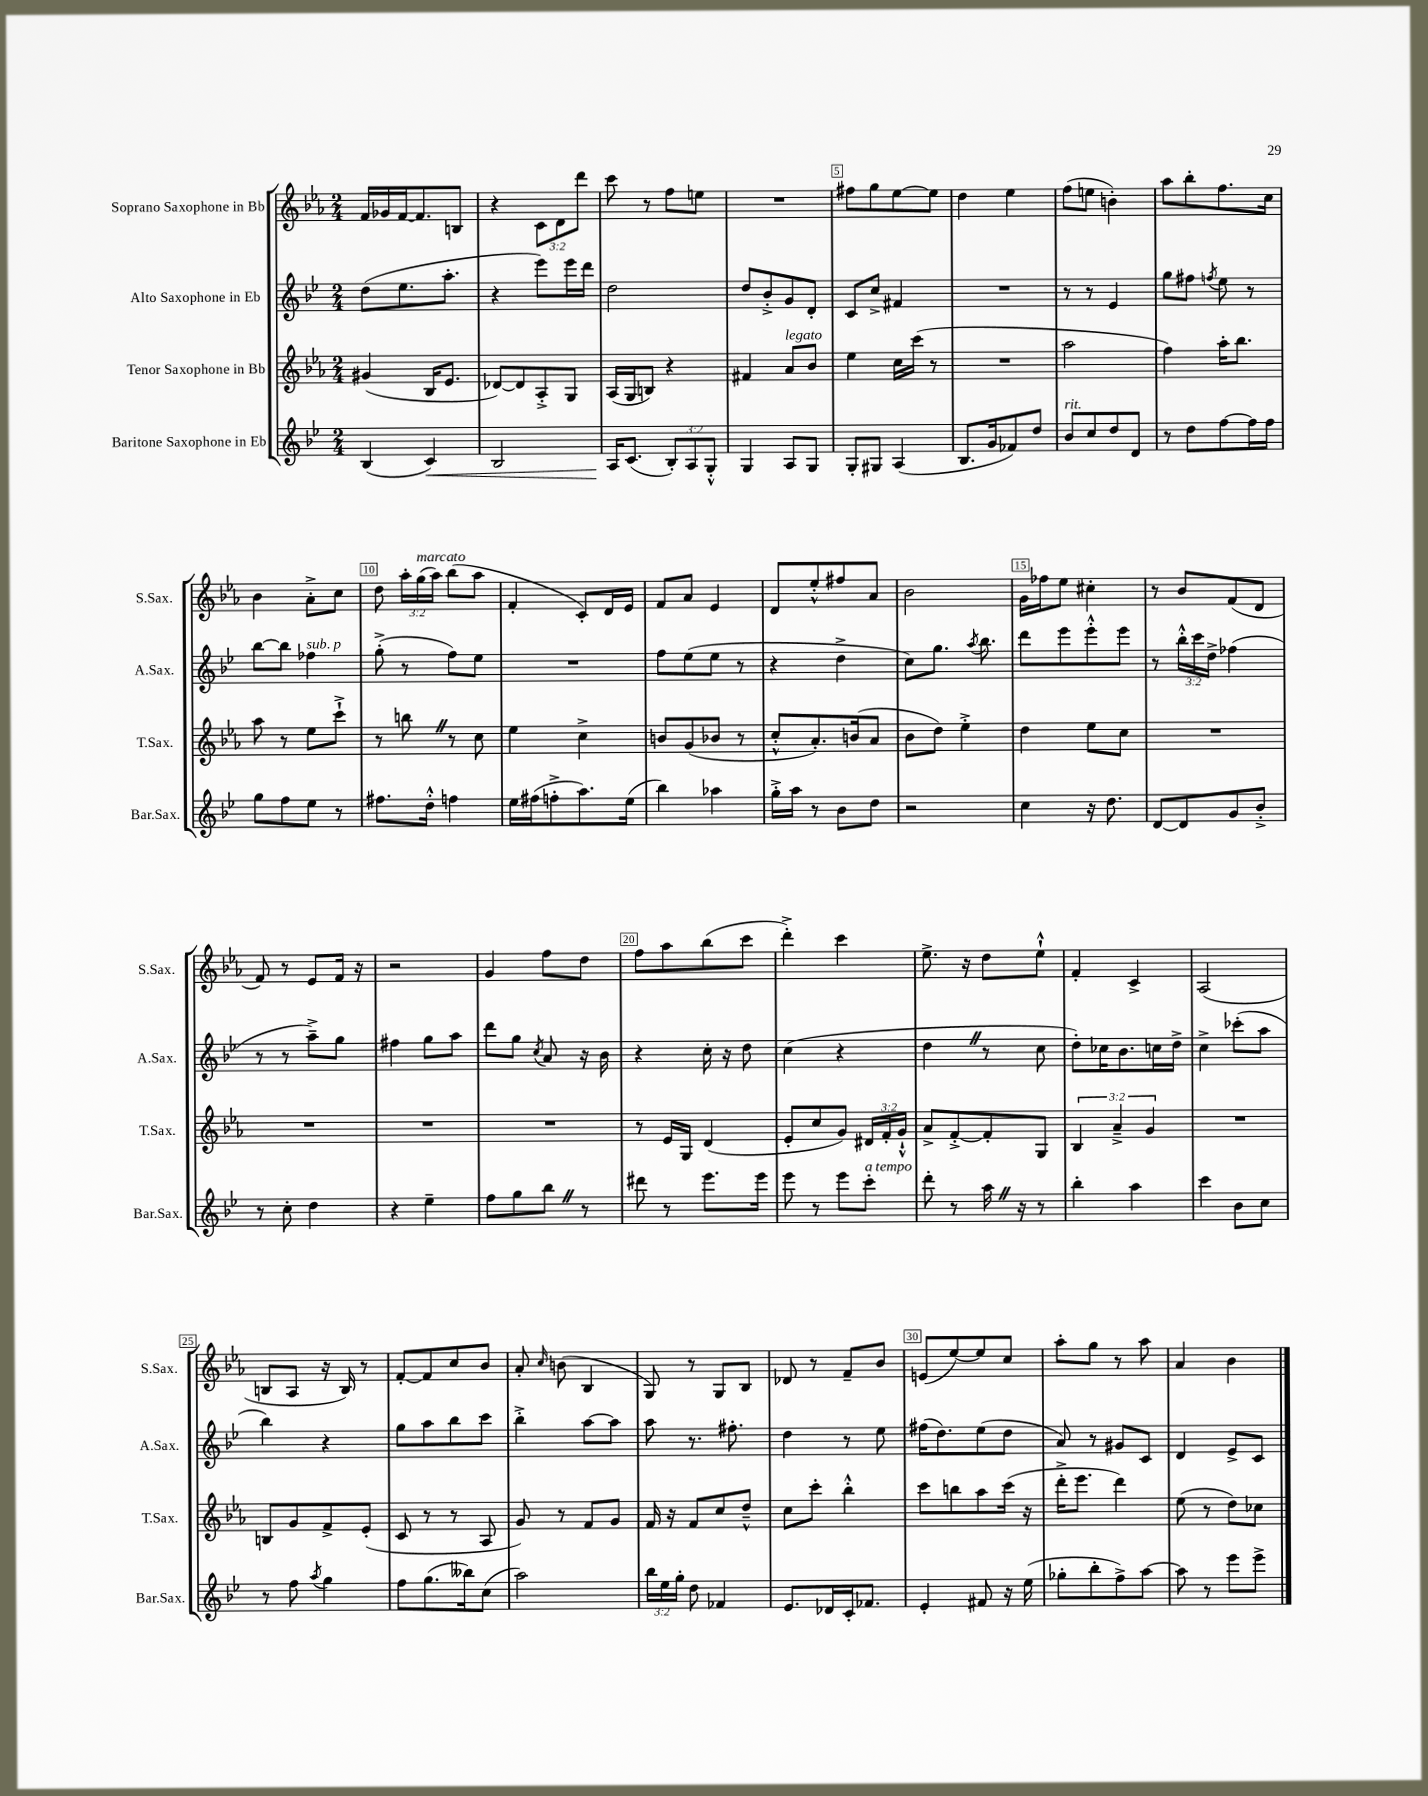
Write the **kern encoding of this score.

**kern	**kern	**kern	**kern
*staff4	*staff3	*staff2	*staff1
*clefG2	*clefG2	*clefG2	*clefG2
*k[b-e-]	*k[b-e-a-]	*k[b-e-]	*k[b-e-a-]
*M2/4	*M2/4	*M2/4	*M2/4
(4B-	(4g#	(8dd	16f
.	.	.	16g-
.	.	8.ee-	[16f
.	.	.	8.f]
4c)	16B-	.	.
.	8.e-	8.aa'	.
.	.	.	8B
=	=	=	=
2B-	[8d-)	4r	4r
.	8d-]	.	.
.	8A-'^	8eee-)	12c
.	.	.	12d
.	8G	16eee-	.
.	.	.	12ddd
.	.	16ddd	.
=	=	=	=
16A	(16A-	2dd	8ccc
(8.c	16G	.	.
.	8B)	.	8r
12B-')	4r	.	8ff
12A	.	.	.
.	.	.	8ee
12G'^^	.	.	.
=	=	=	=
4G	4f#	8dd	2r
.	.	8b-'^	.
8A	8a-	8g	.
8G	8b-	8d'	.
=	=	=	=
8G'	4ee-	8c	8ff#
8G#	.	8cc^	8gg
(4A	16cc	4f#	[8ee-
.	(16ccc	.	.
.	8r	.	8ee-]
=	=	=	=
8.B-	2r	2r	4dd
16g	.	.	.
8f-)	.	.	4ee-
8dd	.	.	.
=	=	=	=
8b-	2aa-	8r	(8ff
8cc	.	8r	8ee
8dd	.	4e-	4b')
8d	.	.	.
=	=	=	=
8r	4ff)	8gg	8aa-
8dd	.	8ff#	8bb-'
.	.	8qff	.
[8ff	16aa-'	8ee-	8.ff
.	8.bb-	.	.
16ff]	.	8r	.
16ff	.	.	16cc
=	=	=	=
8gg	8aa-	[8bb-	4b-
8ff	8r	8bb-]	.
8ee-	8ee-	4ff-	8a-'^
8r	8ccc`^	.	8cc
=	=	=	=
8.ff#	8r	(8gg'^	8dd
.	8bb	8r	24aa-'
.	.	.	(24gg
16dd'^^	.	.	.
.	.	.	24aa-)
4ff	8r	8ff)	(8bb-
.	8cc	8ee-	8aa-
=	=	=	=
16ee-	4ee-	2r	4f'
(16ff#	.	.	.
8ff'^	.	.	.
8.aa)	4cc^	.	8c')
.	.	.	16d
(16ee-	.	.	16e-
=	=	=	=
4bb-)	8b	8ff	8f
.	(8g	(8ee-	8a-
4aa-	8b-	8ee-	4e-
.	8r	8r	.
=	=	=	=
16gg'^	8cc'^^	4r	8d
16aa	.	.	.
8r	8.a-')	.	8ee-'^^
8b-	.	4dd^	8ff#
.	(16b	.	.
8dd	8a-	.	8a-
=	=	=	=
2r	8b-	8cc)	2b-
.	8dd)	8.gg	.
.	4ee-'^	.	.
.	.	8qaa	.
.	.	8.bb-	.
=	=	=	=
4cc	4dd	8ddd	16g
.	.	.	16ff-
.	.	8eee-	8ee-
16r	8ee-	8eee-'^^	4cc#'
8.dd	.	.	.
.	8cc	8eee-	.
=	=	=	=
[8d	2r	8r	8r
8d]	.	24bb-'^^	8b-
.	.	24ccc	.
.	.	24dd^	.
8g	.	(4ff-	(8f
8b-'^	.	.	8d
=	=	=	=
8r	2r	8r	8f)
8cc'	.	8r	8r
4dd	.	8aa~^)	8e-
.	.	8gg	16f
.	.	.	16r
=	=	=	=
4r	2r	4ff#	2r
4ee-~	.	8gg	.
.	.	8aa	.
=	=	=	=
8ff	2r	8ddd	4g
8gg	.	8gg	.
.	.	8qcc	.
8bb-	.	8a	8ff
8r	.	16r	8dd
.	.	16b-	.
=	=	=	=
8ddd#	8r	4r	8ff
8r	16e-	.	8aa-
.	16G	.	.
8.eee-	(4d	16cc'	(8bb-
.	.	16r	.
.	.	8dd	8ccc
16eee-	.	.	.
=	=	=	=
8eee-	8e-'	(4cc	4ddd'^)
8r	8cc	.	.
8eee-	8g)	4r	4ccc
8ccc'	24d#	.	.
.	24f'	.	.
.	24g`^^	.	.
=	=	=	=
8ddd'	8a-^	4dd	8.ee-^
8r	[8f'^	.	.
.	.	.	16r
16aa	8f']	8r	8dd
16r	.	.	.
8r	8G	8cc	8ee-`^^
=	=	=	=
4bb-'	6B-	8dd')	4f'
.	.	16cc-	.
.	6a-~^	.	.
.	.	8.b-	.
4aa	.	.	4c^
.	6g	.	.
.	.	16cc	.
.	.	16dd^	.
=	=	=	=
4ccc	2r	4cc^	(2A-
8b-	.	(8ccc-'	.
8cc	.	8aa	.
=	=	=	=
8r	8B	4bb-)	8B
8ff	8g	.	8A-
8qaa	.	.	.
4gg	8f^	4r	16r
.	.	.	16B)
.	(8e-'	.	8r
=	=	=	=
8ff	8c	8gg	[8f'
(8.gg	8r	8aa	8f]
.	8r	8bb-	8cc
16bb--)	.	.	.
(8cc	8A-	8ccc	8b-
=	=	=	=
2aa)	8g)	4bb-'^	8a-'
.	.	.	16qqcc
.	8r	.	(8b
.	8f	[8aa	4B-
.	8g	8aa]	.
=	=	=	=
24bb-	16f	8aa	8G)
24ee-	.	.	.
.	16r	.	.
24gg'	.	.	.
8dd	8f	8.r	8r
4f-	8cc	.	8G
.	.	8.ff#'	.
.	8dd~^^	.	8B-
=	=	=	=
8.e-	8cc	4dd	8d-
.	8ccc'	.	8r
16d-	.	.	.
16c'	4bb-'^^	8r	8f~
8.f-	.	.	.
.	.	8ee-	8b-
=	=	=	=
4e-'	8ccc	(16ff#	(8e
.	.	8.dd)	.
.	8bb	.	[8ee-)
8f#	8aa-	(8ee-	8ee-]
16r	(16ccc	8dd	8cc
(16ee-	16r	.	.
=	=	=	=
8gg-'	16ddd'^	8a)	8aa-'
.	8.eee-	.	.
8bb-'	.	8r	8gg
8ff^)	4ddd)	8g#	8r
[8aa	.	8c	8aa-
=	=	=	=
8aa]	(8ee-	4d	4a-
8r	8r	.	.
8eee-	8dd)	8e-^	4b-
8eee-^	8cc-	8c	.
==	==	==	==
*-	*-	*-	*-
